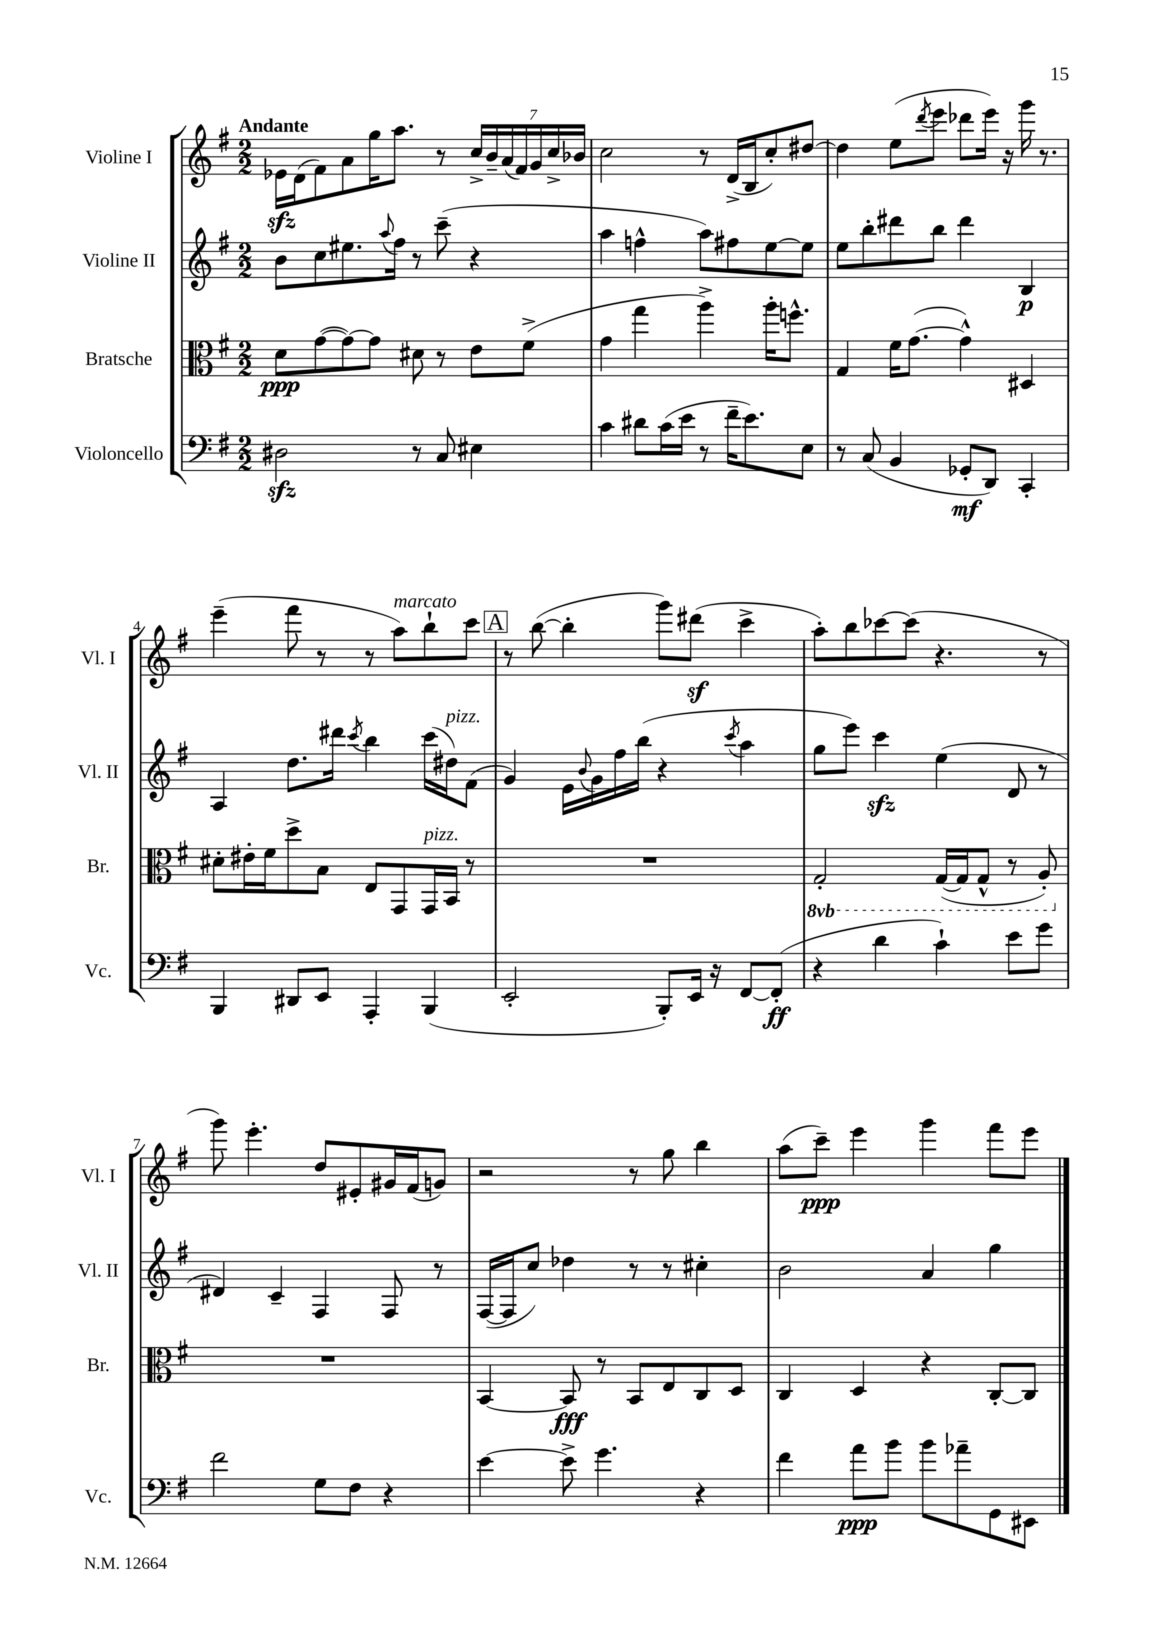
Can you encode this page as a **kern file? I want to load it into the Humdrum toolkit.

**kern	**kern	**kern	**kern
*staff4	*staff3	*staff2	*staff1
*clefF4	*clefC3	*clefG2	*clefG2
*k[f#]	*k[f#]	*k[f#]	*k[f#]
*M2/2	*M2/2	*M2/2	*M2/2
2D#	8d	8b	16e-
.	.	.	(16d
.	([8g	8cc	8f#)
.	8g_)	8.ee#	8a
.	8g]	.	16gg
.	.	8qqaa	.
.	.	16ff#	8.aa
8r	8d#	8r	.
8C	8r	(8ccc~	8r
4E#	8e	4r	28cc^
.	.	.	28b~
.	.	.	(28a
.	.	.	28f#)
.	(8f#^	.	.
.	.	.	28g
.	.	.	28cc^
.	.	.	28b-
=	=	=	=
4c	4g	4aa	2cc
8d#	4gg	4ff^^	.
(16c	.	.	.
16e	.	.	.
8r	4aa^)	8aa)	8r
16f#~	.	8ff#	(16d^
8.e)	.	.	16B
.	16aa'	[8ee	8cc')
.	8.ff^^	.	.
8E	.	8ee]	[8dd#
=	=	=	=
8r	4G	8ee	4dd#]
(8C	.	8bb'	.
4BB	16f#	8ddd#	(8ee
.	([8.g	.	.
.	.	.	8qddd
.	.	8bb	8eee
8GG-'	4g^^])	4ddd#	8ddd-
8DD)	.	.	16eee)
.	.	.	16r
4CC'	4D#	4B	16ggg
.	.	.	8.r
=	=	=	=
4BBB	8d#'	4A	(4eee~
.	16e#'	.	.
.	16f#	.	.
8DD#	8dd^	8.dd	8fff#
8EE	8B	.	8r
.	.	16ddd#	.
.	.	8qccc	.
4AAA'	8E	4bb	8r
.	8GG	.	8aa)
(4BBB	16GG	(16ccc	8bb`
.	16BB	16dd#)	.
.	8r	(8f#	8ccc
=	=	=	=
2EE'	1r	4g)	8r
.	.	.	([8bb
.	.	16e	4bb']
.	.	8qqb	.
.	.	16g	.
.	.	16ff#	.
.	.	(16bb	.
8BBB')	.	4r	8ggg)
16EE	.	.	(8ddd#
16r	.	.	.
.	.	8qccc	.
[8FF#	.	4aa	4ccc^
(8FF#']	.	.	.
=	=	=	=
4r	2GG'	8gg	8aa')
.	.	8eee)	8bb
4d	.	4ccc	[8ccc-
.	.	.	(8ccc-]
4c`)	([16GG	(4ee	4.r
.	16GG]	.	.
.	8GG^^	.	.
8e	8r	8d	.
8g	8AA')	8r	8r
=	=	=	=
2f#	1r	4d#)	8ggg)
.	.	.	4.eee'
.	.	4c~	.
8G	.	4F#	8dd
8F#	.	.	8e#'
4r	.	8F#	16g#
.	.	.	(16f#
.	.	8r	8g)
=	=	=	=
[4e	[4BB	([16F#	2r
.	.	16F#]	.
.	.	8cc)	.
8e^]	8BB]	4dd-	.
4.g	8r	.	.
.	8BB	8r	8r
.	8E	8r	8gg
4r	8C	4cc#'	4bb
.	8D	.	.
=	=	=	=
4f#	4C	2b	(8aa
.	.	.	8ccc~)
8a	4D	.	4eee
8b	.	.	.
8b	4r	4a	4ggg
8a-~	.	.	.
8GG	[8C'	4gg	8fff#
8EE#	8C]	.	8eee
==	==	==	==
*-	*-	*-	*-
